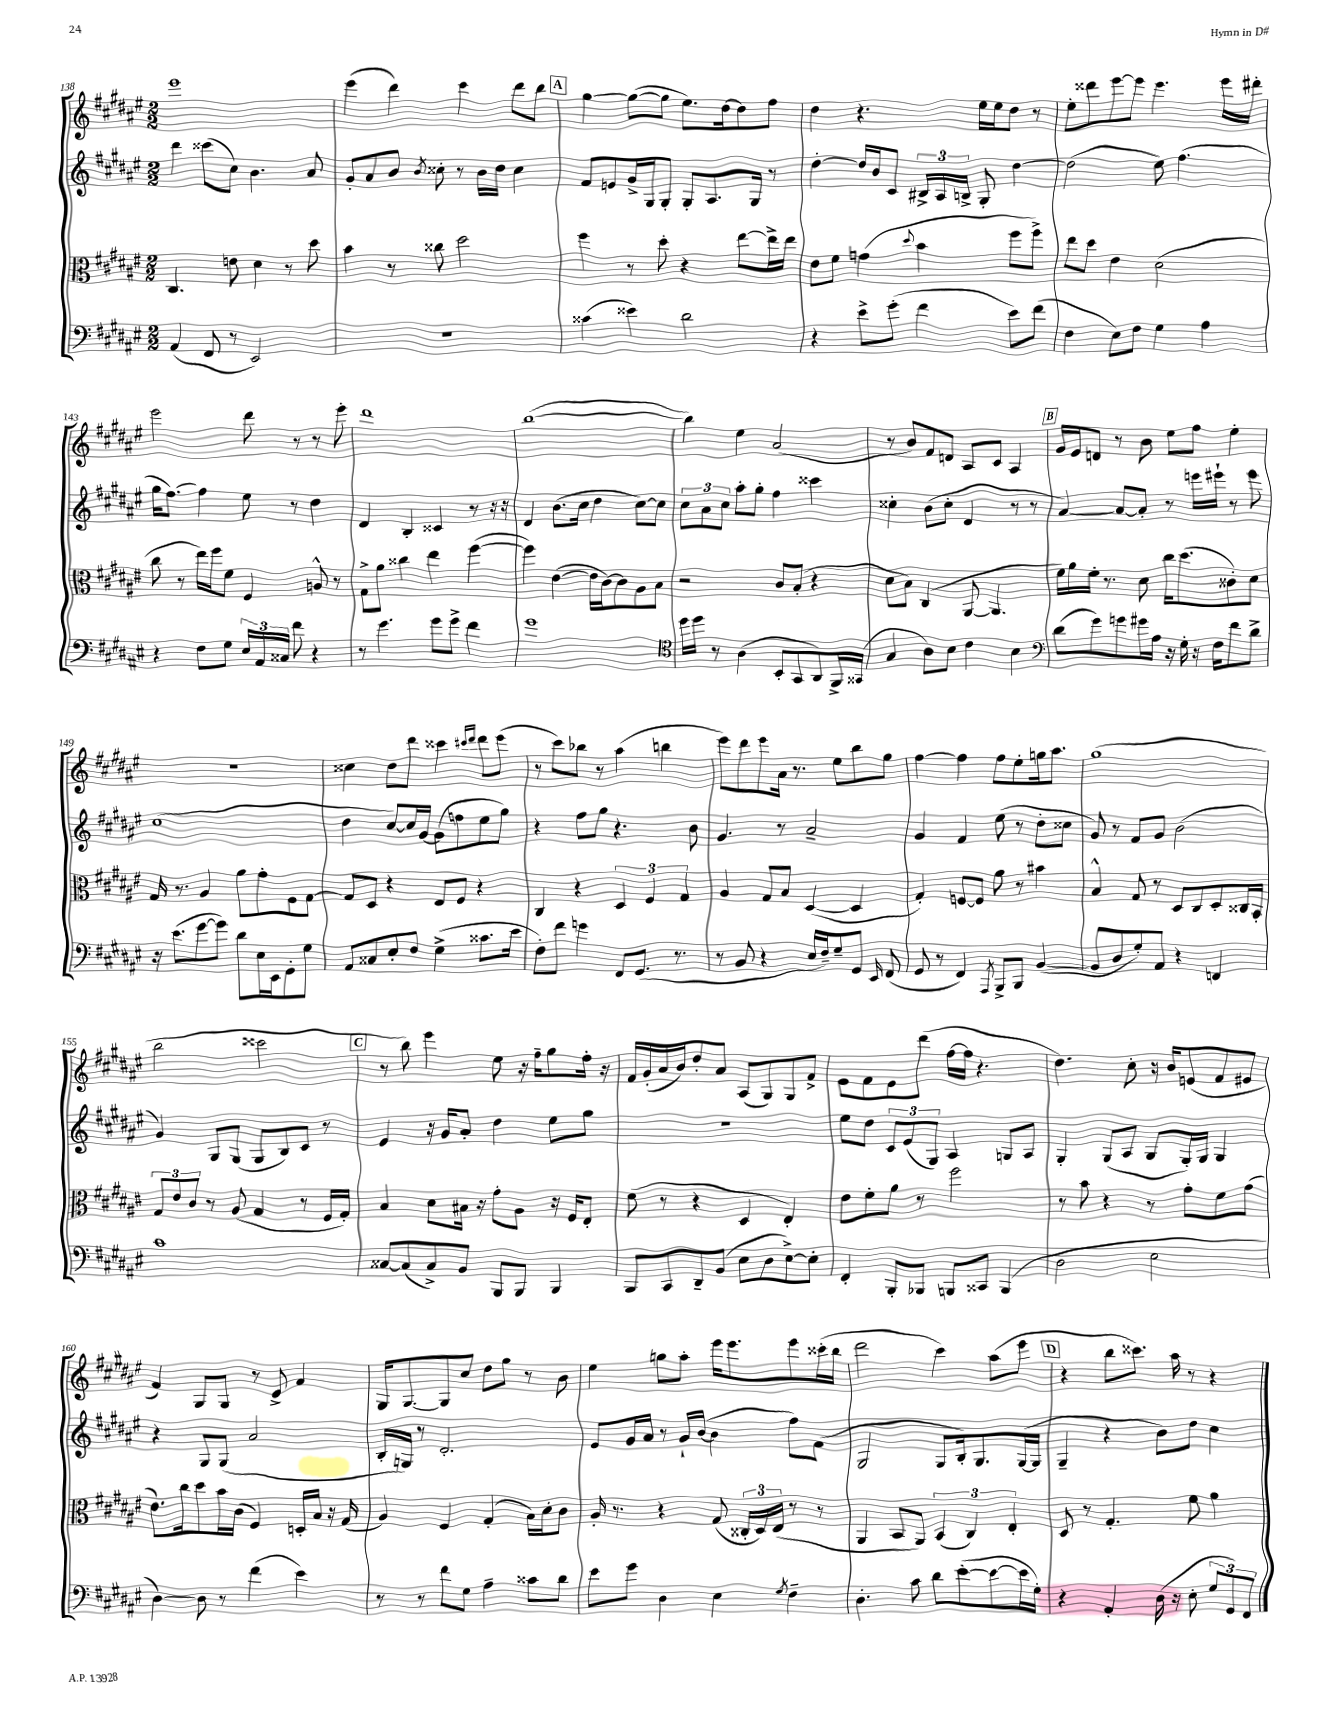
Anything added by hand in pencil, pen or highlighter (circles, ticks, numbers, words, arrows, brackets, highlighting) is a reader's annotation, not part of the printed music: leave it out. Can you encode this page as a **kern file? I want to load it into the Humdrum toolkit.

**kern	**kern	**kern	**kern
*staff4	*staff3	*staff2	*staff1
*clefF4	*clefC3	*clefG2	*clefG2
*k[f#c#g#d#a#e#]	*k[f#c#g#d#a#e#]	*k[f#c#g#d#a#e#]	*k[f#c#g#d#a#e#]
*M2/2	*M2/2	*M2/2	*M2/2
(4AA#/	4.C#/	4ddd#\	1eee#
8FF#/	.	(8ccc##\L	.
8r	8e\	8cc#\J)	.
2EE#/)	4d#\	4.b\	.
.	8r	.	.
.	8dd#\	8a#/	.
=	=	=	=
1r	4b\	8g#'/L	(4eee#\
.	.	8a#/	.
.	8r	8b/J	4ddd#\)
.	.	8qb/	.
.	8cc##\	8cc##'\	.
.	2dd#\	8r	4ccc#\
.	.	16b\LL	.
.	.	16dd#\JJ	.
.	.	4cc##\	8ddd#\L
.	.	.	8bb\J
=	=	=	=
(4c##\	4ff#\	8f#/L	[4gg#\
.	.	8e/	.
4e##\)	8r	16g#^/L	(8gg#\_L
.	.	16G#/J	.
.	8dd#'\	8G#'/J	8gg#\]J
2d#\	4r	8G#'/L	8.ee#\L)
.	.	8.A#/	.
.	.	.	[16dd#\k
.	[8ee#\L	.	8dd#\]
.	.	16G#/Jk	.
.	16ee#^\]L	8r	8ff#\J
.	16ee#\JJ	.	.
=	=	=	=
4r	8e#\L	[4dd#'\	4dd#\
.	8f#\J	.	.
8e#^\L	(4g\	16dd#/]LL	4.r
.	.	16b/J	.
(8g#'\J	.	8c#/J	.
.	8qqdd#/	.	.
4f#\	4b\	24B#^/LL	.
.	.	24A#/	.
.	.	24B^/JJ	.
.	.	8G#'/	16ee#\LL
.	.	.	16ee#\J
8e#\L)	8ff#\L	[4dd#\	8dd#\J
(8f#\J	8ff#^\J)	.	8r
=	=	=	=
4F#\	8ee#\L	(2dd#\]	8ee#'\L
.	8dd#\J	.	8ddd##\
8E#\L)	4e#\	.	[8eee#\
8F#\J	.	.	8eee#\]J
4G#\	(2d#\	8ee#\)	4.eee#\
.	.	(4.ff#\	.
4A#\	.	.	.
.	.	.	16eee#\LL
.	.	.	16ddd#'\JJ
=	=	=	=
4r	8cc#\	16gg#\LK	2eee#\
.	.	[8.ff#\J)	.
.	8r	.	.
8F#\L	16ee#\LL)	4ff#\]	.
.	16ff#\J	.	.
8G#\J	8f#\J	.	.
24E#/LL	4F#/	8ee#\	8ddd#\
24AA#/	.	.	.
24C##/JJ	.	.	.
8f#\	.	8r	8r
4r	8A^^/	4dd#\	8r
.	8r	.	8eee#'\
=	=	=	=
8r	8G#^\L	4d#/	1ddd#
4.g#\	8a#\J	.	.
.	4cc##\	4B'/	.
8g#\L	4ee#\	4c##/	.
8g#^\J	.	.	.
4f#\	([4ff#\	8r	.
.	.	16r	.
.	.	16r	.
=	=	=	=
1g#	4ff#\])	4d#/	([1bb
.	([4e#\	(8.b\L	.
.	.	16cc#\Jk	.
.	16e#\]LL	4dd#\	.
.	[16c#\J)	.	.
.	8c#\]	.	.
.	8A#\	[8cc#\L)	.
.	8B\J	8cc#\]J	.
=	=	=	=
*clefC4	*	*	*
16dd#\LL	2r	12cc#\L	4bb\])
16dd#\JJ	.	.	.
.	.	12a#\	.
8r	.	.	.
.	.	12cc#\J	.
(4A#\	.	8aa#'\L	4ee#\
.	.	8gg#'\J	.
8BB'/L	8c#/L	4ff#\	(2a#/
8GG#/	(8B'/J	.	.
8AA#/)	4r	4ccc##\	.
16FF#^/L	.	.	.
(16GG##/JJ	.	.	.
=	=	=	=
4G#/	8d#\L	4cc##'\	8r
.	8B\J)	.	8b/L)
8A#\L)	(4C#/	(8b\L	8f#/
8B\J	.	8cc##'\J	8d/J
4c#\	[8AA#/	4d#/	8A#/L
.	4.AA#/]	.	8c#/J
4B\	.	8r	4A#/
.	.	8r	.
=	=	=	=
*clefF4	*	*	*
(8d#\L	16f#\LL)	[4a#/)	16g#/LL
.	16a#\	.	16e#/J
8g#\)	16f#'\JJ	.	8d/J
.	8.r	.	.
8g\	.	8a#/_L	8r
16g#\L	8d#\	8a#'/]J	8b\
16A#\JJ	.	.	.
16r	16cc#\LK	8r	8ee#\L
16G#'\	(8.dd#\	.	.
16r	.	16eee\LL	8ff#\J
16F#\LK	.	16eee#`\JJ	.
8f#\	8c##'\)	8r	4ee#'\
8d#^\J	8d#\J	8eee#\	.
=	=	=	=
16r	16G#/	(1cc#	1r
(8.e#\L	8.r	.	.
[8g#\	4A#/	.	.
8g#\]J)	.	.	.
8d#\L	8a#\L	.	.
16E#\L	8g#'\	.	.
16EE#\J	.	.	.
8GG#'\	8F#\	.	.
8G#\J	[8G#\J	.	.
=	=	=	=
8AA#/L	8G#/]L	4dd#\	4cc##\
8C##/	8D#/J	.	.
8E#'/	4r	[8cc#/L)	8dd#\L
8F#/J	.	16cc#/]L	8ddd#\J
.	.	[16g#/JJ	.
(4G#^\	8E#/L	(8g#\]L	4ccc##\
.	8F#/J	8ff\	.
.	.	.	16qqccc#/LL
.	.	.	16qqddd#/JJ
8.c##\L	4r	8ee#\	8ddd#\L
.	.	8gg#\J)	(8eee#\J
16e#\Jk	.	.	.
=	=	=	=
8F#'\L)	4C#/	4r	8r
8f#\J	.	.	8ccc#\L)
4g\	4r	8ff#\L	8bb-\J
.	.	8gg#\J	8r
8FF#/L	6D#/	4.r	(4aa#\
(8.GG#/J	.	.	.
.	6F#/	.	.
.	.	.	4bb\
8.r	.	.	.
.	6G#/	.	.
.	.	8b\	.
=	=	=	=
8r	4A#/	4.g#/	8eee#\L)
8BB/	.	.	8ddd#\
4r	8G#/L	.	8eee#\
.	8B/J	8r	16a#\Jk
.	.	.	8.r
16E#/LL	([4D#/	2a#~/	.
16F#~/J)	.	.	.
8G#~/	.	.	8ee#\L
8GG#/J	4D#/]	.	8bb\
16qqEE#/	.	.	.
(8FF#/	.	.	8gg#\J
=	=	=	=
8GG#/	4G#'/)	4g#/	[4ff#\
8r	.	.	.
4FF#/)	[8F/L	4f#/	4ff#\]
.	8F/]J	.	.
8qAAA#/	.	.	.
8BBB^/L	8a#\	(8ee#\	8ff#\L
8BBB/J	8r	8r	8ee#'\
([4BB/	4b#\	8dd#'\L	16gg\k
.	.	.	8.aa#\J
.	.	8cc##\J	.
=	=	=	=
8BB/]L	4B^^/	8g#/)	(1gg#
8D#/	.	8r	.
8G#'/)	8G#/	8f#/L	.
8AA#/J	8r	8g#/J	.
4r	8D#/L	(2b\	.
.	8C#/	.	.
4FF/	8D#'/	.	.
.	16C##/L	.	.
.	16BB'/JJ	.	.
=	=	=	=
1c#	12G#/L	4g#/)	2bb\
.	12e#/	.	.
.	12c#/J	.	.
.	8r	8G#/L	.
.	(8A#/	(8G#/J	.
.	4G#/	8G#/L	2ccc##\
.	.	8B/)	.
.	8r	8c#/J	.
.	16F#/LL	8r	.
.	16G#'/JJ)	.	.
=	=	=	=
[8C##/L	4B/	4e#/	8r
(8C##/]	.	.	8bb\)
8C##^/)	8d#\L	16r	4eee#\
.	.	16g#/LK	.
8BB/J	16B#\Jk	8a#'/J	.
.	16r	.	.
8BBB/L	8g#'\L	4dd#\	8ee#\
8BBB/J	8A#\J	.	16r
.	.	.	16ff#~\LK
4BBB/	16r	8ee#\L	8gg#\
.	16F#/LK	.	.
.	8E#'/J	8gg#\J	16ff#'\Jk
.	.	.	16r
=	=	=	=
8BBB/L	(8f#\	1r	16f#/LL
.	.	.	(16g#'/
8CC#/	8r	.	16a#/
.	.	.	16b/J)
8DD#~/	4r	.	8dd#'/
(8BB/J	.	.	8a#/J
8E#\L	4D#/	.	(8A#/L
8D#\	.	.	8G#/)
[8E#^\)	4E#'/)	.	8G#/
8E#'\]J	.	.	8f#^/J
=	=	=	=
4FF#'/	8e#\L	8ee#\L	8e#\L
.	8f#'\	8dd#\J	8f#\
8BBB'/L	8a#\J	12c#/L	8e#\
.	.	(12e#/	.
8BBB-/J	8r	.	(8ddd#\J
.	.	12G#/J)	.
8BBB/L	2ff#\	4A#/	[16ff#\LL
.	.	.	16ff#\]JJ
8CC##/J	.	.	4.r
(4BBB/	.	8G/L	.
.	.	8A#/J	.
=	=	=	=
2D#\	8r	4G#'/	4.dd#\)
.	8b\	.	.
.	4r	(8G#/L	.
.	.	8A#/J	8cc#'\
2E#\	8r	8G#/L	16r
.	.	.	16b/LK
.	8g#'\L	16G#'/L)	(8e/
.	.	16G#/JJ	.
.	8f#\	4G#/	8f#/
.	(8g#\J	.	8e#/J
=	=	=	=
[4D#\)	8.e#\L)	4r	4f#/)
.	16cc#\k	.	.
8D#\]	8dd#\	8G#/L	8G#/L
8r	16b\L	(8G#/J	8G#/J
.	(16c#\JJ	.	.
(4f#\	4F#/)	2a#/	8r
.	.	.	8e#^/
4e#\)	16D'/LL	.	4f#/
.	16B/JJ	.	.
.	16r	.	.
.	(16G#/	.	.
=	=	=	=
8r	4A#/)	16B'/LL	16G#/LK
.	.	16G/JJ)	[8.G#/
8r	.	8r	.
8f#\L	4F#/	2.d#'/	8G#/]
8G#\J	.	.	8cc#/J
4A#~\	(4G#'/	.	8dd#\L
.	.	.	8gg#\J
8c##\L	16B\LL)	.	8r
.	16d#'\J	.	.
8d#\J	8c#\J	.	8b\
=	=	=	=
8e#\L	16A#'/	8e#/L	4ee#\
.	8.r	.	.
8g#\J	.	16g#/L	.
.	.	16a#/JJ	.
4D#\	4r	8r	8gg\L
.	.	16g#`/LL	8aa#'\J
.	.	([16b/JJ	.
4E#\	(8G#/	4b\]	16eee#\LK
.	.	.	8.eee#\
.	24C##'/LL	.	.
.	24D#/)	.	.
.	(24E#/JJ	.	.
8qG#/	.	.	.
4F#~\	8r	8ff#\L)	8eee#\
.	8r	(8f#\J	(16ccc##'\L
.	.	.	16bb\JJ
=	=	=	=
4.D#'\	4AA#/	2G#/	2ddd#\
.	8BB/L	.	.
8c#\	8AA#/J)	.	.
8d#\L	(6BB/	8G#/L	4ccc#\)
([8e#'\	.	16B'/k)	.
.	6C#/)	.	.
.	.	8.G#/	.
8e#\_	.	.	(8aa#\L
.	6E#'/	.	.
16e#\]L	.	([16G#/L	8eee#\J
16G#'\JJ)	.	16G#/]JJ	.
=	=	=	=
4r	8D#/	4G#~/	4r
.	8r	.	.
4AA#'/	4.G#'/	4r	8bb\L
.	.	.	8.ccc##\J)
(16D#\	.	8b\L)	.
16r	.	.	16aa#\
8E#'\	8f#\	8dd#\J	8r
12G#/L	4a#\	4cc#\	4r
12GG#/)	.	.	.
12FF#/J	.	.	.
==	==	==	==
*-	*-	*-	*-
